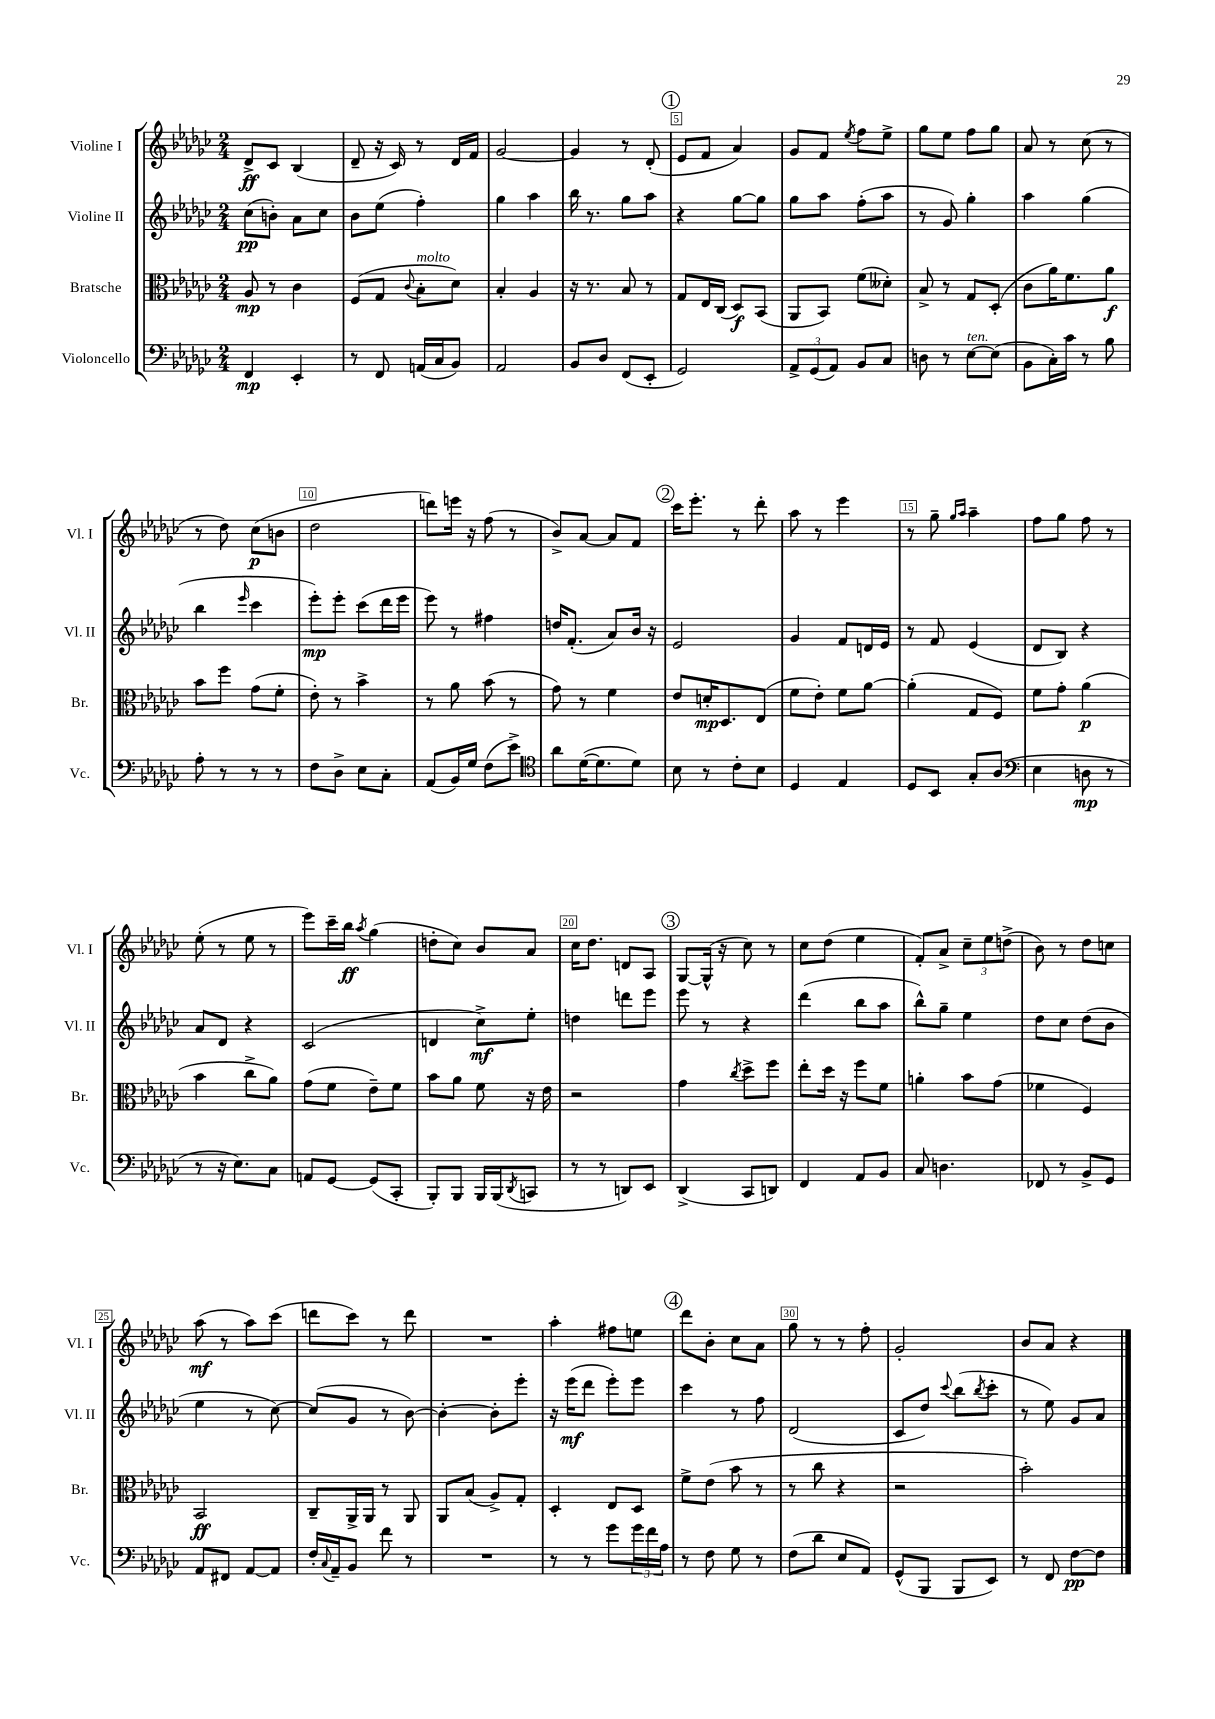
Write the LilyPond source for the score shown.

<<
\new StaffGroup <<
\new Staff = "s0" \with { instrumentName = "Violine I" shortInstrumentName = "Vl. I" } {
    \clef treble \key ges \major \numericTimeSignature \time 2/4
    des'8->\ff ces'8 bes4( |
    des'8-- r16 ces'16) r8 des'16 f'16 |
    ges'2~ |
    ges'4 r8 des'8-.( |
    \mark \markup { \circle "1" } ees'8 f'8 aes'4) |
    ges'8 f'8 \acciaccatura { ees''8 } f''8 ees''8-> |
    ges''8 ees''8 f''8 ges''8 |
    aes'8 r8 ces''8( r8 |
    r8 des''8) ces''8\p( b'8 |
    des''2 |
    d'''8) e'''16 r16 f''8( r8 |
    bes'8->) aes'8~ aes'8 f'8 |
    \mark \markup { \circle "2" } ces'''16 ees'''8.-. r8 des'''8-. |
    aes''8 r8 ees'''4 |
    r8 ges''8-- \grace { ges''16 aes''16 } aes''4-- |
    f''8 ges''8 f''8 r8 |
    ees''8-.( r8 ees''8 r8 |
    ees'''8) ces'''16-- bes''16\ff \acciaccatura { aes''8 } ges''4( |
    d''8-. ces''8) bes'8 aes'8 |
    ces''16 des''8. d'8 aes8 |
    \mark \markup { \circle "3" } ges8~ ges16-^( r16 ces''8) r8 |
    ces''8 des''8( ees''4 |
    f'8-.) aes'8-> \tuplet 3/2 { ces''8-- ees''8 d''8->( } |
    bes'8) r8 des''8 c''8 |
    aes''8\mf( r8 aes''8) ces'''8( |
    d'''8 ces'''8) r8 d'''8 |
    R2 |
    aes''4-. fis''8 e''8 |
    \mark \markup { \circle "4" } des'''8 bes'8-. ces''8 aes'8 |
    ges''8 r8 r8 f''8-. |
    ges'2-. |
    bes'8 aes'8 r4 \bar "|." |
}
\new Staff = "s1" \with { instrumentName = "Violine II" shortInstrumentName = "Vl. II" } {
    \clef treble \key ges \major \numericTimeSignature \time 2/4
    ces''8\pp( b'8-.) aes'8 ces''8 |
    bes'8 ees''8( f''4-.) |
    ges''4 aes''4 |
    bes''16 r8. ges''8 aes''8 |
    \mark \markup { \circle "1" } r4 ges''8~ ges''8 |
    ges''8 aes''8 f''8-.( aes''8 |
    r8 ges'8) ges''4-. |
    aes''4 ges''4( |
    bes''4 \grace { ees'''16 } ces'''4 |
    ees'''8-.\mp) ees'''8-. ces'''8( des'''16 ees'''16 |
    ees'''8) r8 fis''4 |
    d''16 f'8.-.( aes'8) bes'16 r16 |
    \mark \markup { \circle "2" } ees'2 |
    ges'4 f'8 d'16 ees'16 |
    r8 f'8 ees'4( |
    des'8 bes8) r4 |
    aes'8 des'8 r4 |
    ces'2( |
    d'4 ces''8->\mf) ees''8-. |
    d''4 d'''8 ees'''8 |
    \mark \markup { \circle "3" } ees'''8 r8 r4 |
    des'''4( bes''8 aes''8 |
    bes''8-^) ges''8-- ees''4 |
    des''8 ces''8 des''8( bes'8 |
    ees''4 r8 ces''8~) |
    ces''8( ges'8 r8 bes'8~) |
    bes'4~-. bes'8-. ees'''8-. |
    r16 ees'''16\mf( des'''8 ees'''8-.) ees'''8 |
    \mark \markup { \circle "4" } ces'''4 r8 f''8 |
    des'2( |
    ces'8 des''8) \appoggiatura { ces'''8 } bes''8( \acciaccatura { bes''8 } ces'''8-. |
    r8 ees''8) ges'8 aes'8 \bar "|." |
}
\new Staff = "s2" \with { instrumentName = "Bratsche" shortInstrumentName = "Br." } {
    \clef alto \key ges \major \numericTimeSignature \time 2/4
    aes8\mp r8 ces'4 |
    f8( ges8 \appoggiatura { ces'8 } bes8-.^\markup { \italic "molto" } des'8) |
    bes4-. aes4 |
    r16 r8. bes8 r8 |
    \mark \markup { \circle "1" } ges8 ees16 ces16( des8\f) bes,8( |
    aes,8 bes,8) f'8( deses'8-.) |
    bes8-> r8 ges8 des8-.( |
    ces'8 aes'16) f'8. aes'8\f |
    bes'8 f''8 ges'8( f'8-. |
    ees'8-.) r8 bes'4-> |
    r8 aes'8 bes'8( r8 |
    ges'8) r8 f'4 |
    \mark \markup { \circle "2" } ees'8 d'16-.\mp des8. ees8( |
    f'8 ees'8-.) f'8 aes'8~ |
    aes'4-.( ges8 f8) |
    f'8 ges'8-. aes'4\p( |
    bes'4 ces''8-> aes'8) |
    ges'8( f'8 ees'8--) f'8 |
    bes'8 aes'8 f'8 r16 ees'16 |
    r2 |
    \mark \markup { \circle "3" } ges'4 \acciaccatura { ces''8 } des''8-> f''8 |
    ees''8-. des''16 r16 f''8 f'8 |
    a'4-. bes'8 ges'8( |
    fes'4 f4) |
    bes,2\ff |
    ces8-- aes,16-> aes,16 r8 aes,8 |
    aes,8 bes8( aes8->) ges8-. |
    des4-. ees8 des8 |
    \mark \markup { \circle "4" } f'8-> ees'8( bes'8 r8 |
    r8 ces''8 r4 |
    r2 |
    bes'2-.) \bar "|." |
}
\new Staff = "s3" \with { instrumentName = "Violoncello" shortInstrumentName = "Vc." } {
    \clef bass \key ges \major \numericTimeSignature \time 2/4
    f,4\mp ees,4-. |
    r8 f,8 a,16( ces16 bes,8) |
    aes,2 |
    bes,8 des8 f,8( ees,8-. |
    \mark \markup { \circle "1" } ges,2) |
    \tuplet 3/2 { aes,8-> ges,8( aes,8) } bes,8 ces8 |
    d8 r8 ees8~^\markup { \italic "ten." } ees8( |
    bes,8 ces16-.) ces'16 r8 bes8 |
    aes8-. r8 r8 r8 |
    f8 des8-> ees8 ces8-. |
    aes,8( bes,16) ges16 f8( ees'8->) |
    \clef tenor aes'8 des'16~( des'8. des'8) |
    \mark \markup { \circle "2" } bes8 r8 ces'8-. bes8 |
    des4 ees4 |
    des8 bes,8 ges8-. aes8( |
    \clef bass ees4 d8\mp r8 |
    r8 r16 ees8.) ces8 |
    a,8 ges,8~ ges,8( ces,8-. |
    bes,,8-.) bes,,8 bes,,16 bes,,16( \acciaccatura { des,8 } c,8 |
    r8 r8 d,8) ees,8 |
    \mark \markup { \circle "3" } des,4->( ces,8 d,8) |
    f,4 aes,8 bes,8 |
    ces8 d4. |
    fes,8 r8 bes,8-> ges,8 |
    aes,8 fis,8 aes,8~ aes,8 |
    f16-. \appoggiatura { ces8 } aes,16-- bes,8 f'8 r8 |
    R2 |
    r8 r8 ges'8 \tuplet 3/2 { ges'16 f'16 aes16 } |
    \mark \markup { \circle "4" } r8 f8 ges8 r8 |
    f8( des'8 ees8 aes,8) |
    ges,8-^( bes,,8 bes,,8 ees,8) |
    r8 f,8 f8~\pp f8 \bar "|." |
}
>>
>>
\layout { \context { \Score \override BarNumber.break-visibility = ##(#f #t #t) barNumberVisibility = #(every-nth-bar-number-visible 5) \override BarNumber.stencil = #(make-stencil-boxer 0.1 0.3 ly:text-interface::print) } }
